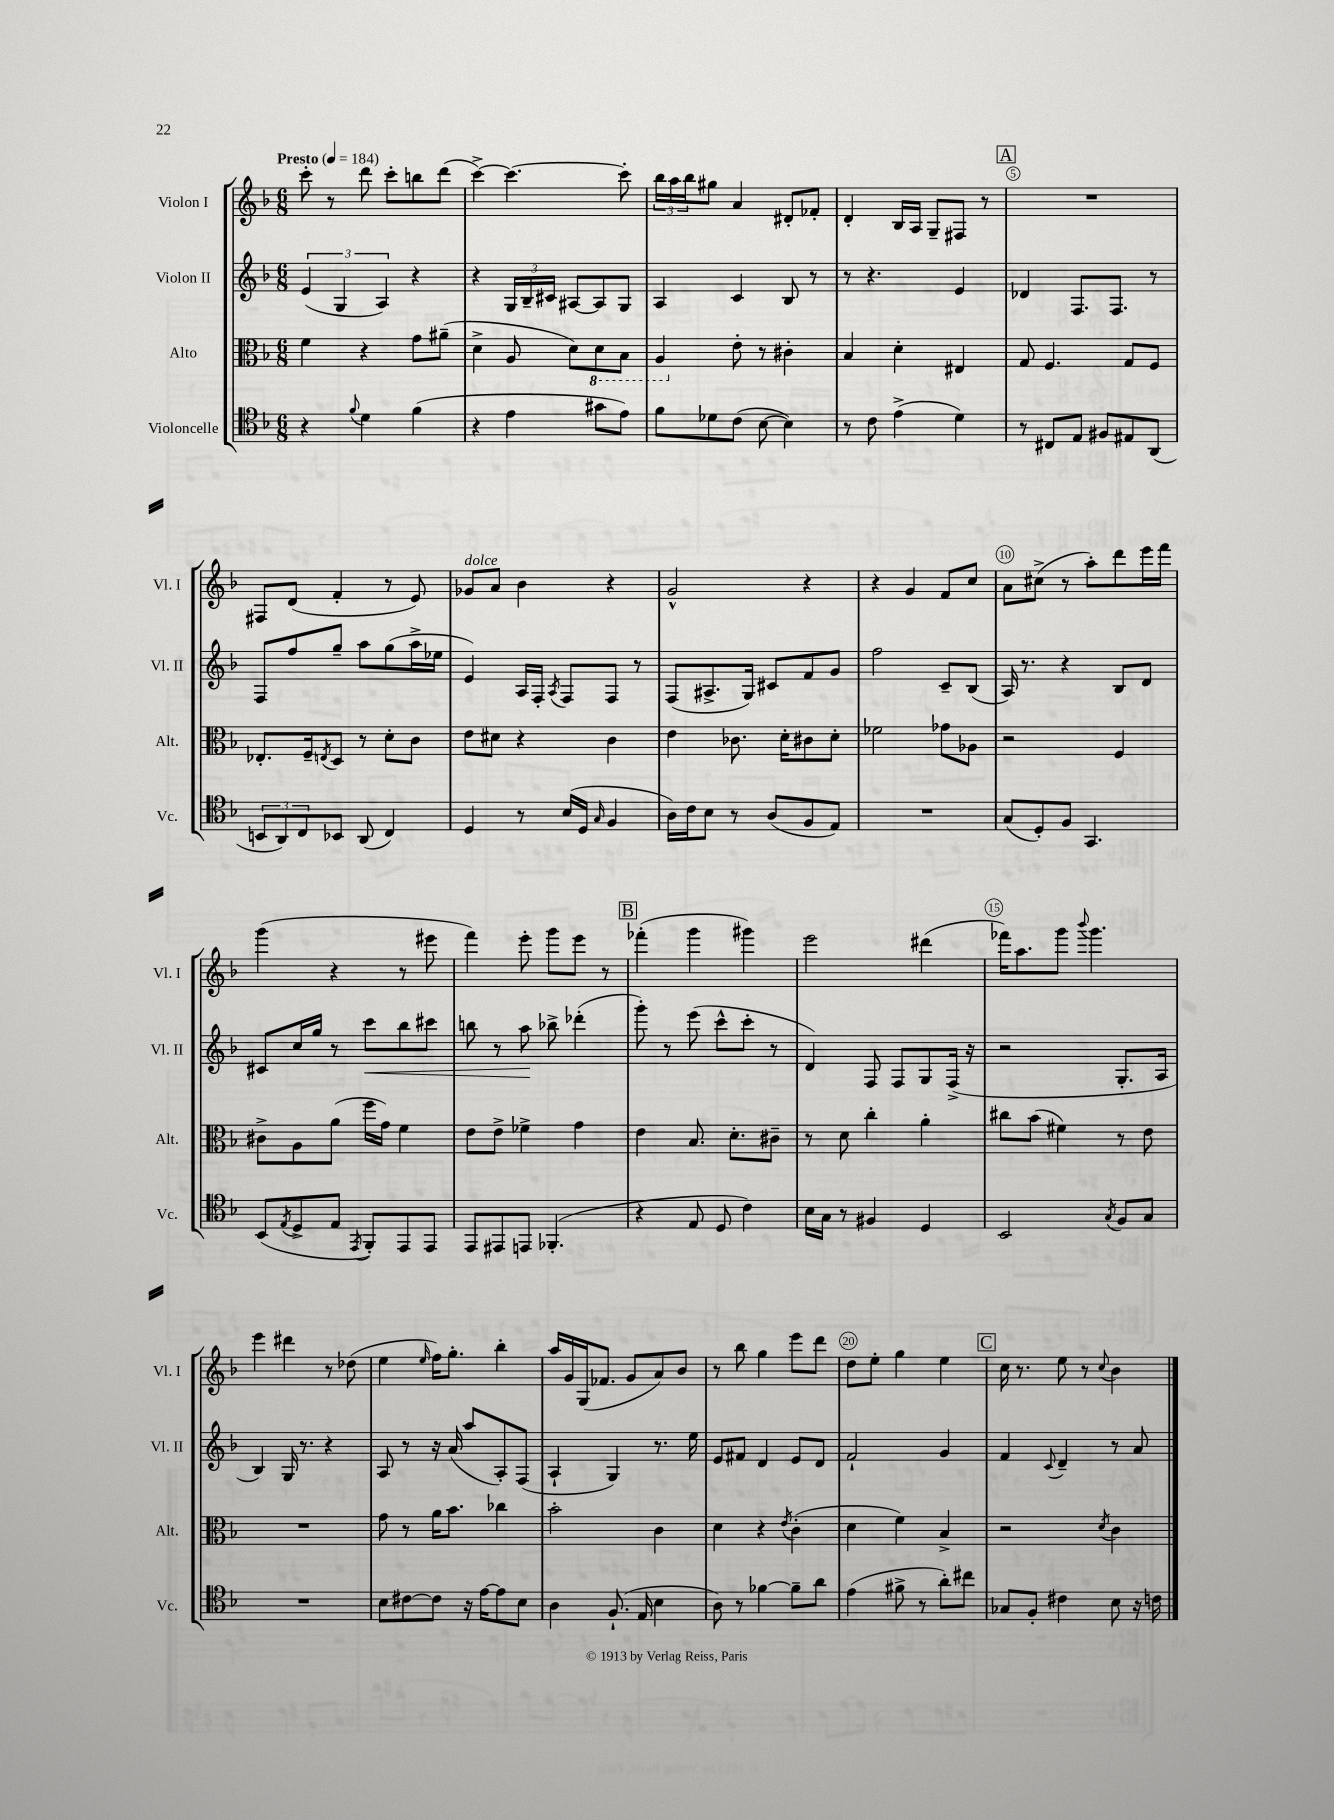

**kern	**kern	**kern	**dynam	**kern
*part4	*part3	*part2	*part2	*part1
*staff4	*staff3	*staff2	*staff2	*staff1
*I"Violoncelle	*I"Alto	*I"Violon II	*	*I"Violon I
*I'Vc.	*I'Alt.	*I'Vl. II	*	*I'Vl. I
*clefC4	*clefC3	*clefG2	*	*clefG2
*k[b-]	*k[b-]	*k[b-]	*	*k[b-]
*M6/8	*M6/8	*M6/8	*	*M6/8
*MM184	*MM184	*MM184	*	*MM184
=1	=1	=1	=1	=1
!	!	!	!	!LO:TX:a:B:t=Presto
4r	4f\	(6e/	.	8ccc'\
.	.	.	.	8r
.	.	6G/	.	.
8qqf/	.	.	.	.
4d\	4r	.	.	8ddd\
.	.	6A/)	.	.
.	.	.	.	8ccc'\L
(4f\	8g\L	4r	.	8bbn\
.	(8a#X~\J	.	.	(8ddd\J
=2	=2	=2	=2	=2
4r	4d^\	4r	.	[4ccc^\)
4e\	8A/	24G/LL	.	4.ccc\_
.	.	24B-~/	.	.
.	.	24c#X/JJ	.	.
.	8d\L)	[8A#X/L	.	.
*	*8ba	*	*	*
8g#X\L	8D\	8A#/]	.	.
8e\J)	8BB-\J	8G/J	.	8ccc'\]
=3	=3	=3	=3	=3
8f\L	4AA/	4A/	.	24bb-\LL
.	.	.	.	24aa\
.	.	.	.	24bb-\J
8d-X\	.	.	.	8gg#X\J
*	*X8ba	*	*	*
(8c\J	8e'\	4c/	.	4a/
[8B-\	8r	.	.	.
4B-\])	4c#X'\	8B-/	.	8d#X'/L
.	.	8r	.	8f-X'/J
=4	=4	=4	=4	=4
8r	4B-/	8r	.	4d'/
8c\	.	4.r	.	.
(4e^\	4d'\	.	.	16B-/LL
.	.	.	.	16A/JJ
.	.	.	.	8G~/L
4d\)	4E#X/	4e/	.	8F#X/J
.	.	.	.	8r
!!LO:REH:place=s1:t=A
=5	=5	=5	=5	=5
8r	8G/	4d-X/	.	2.r
8C#X/L	4.F/	.	.	.
8E/J	.	8.F/L	.	.
8F#X/L	.	.	.	.
.	.	8.F/J	.	.
8E#X/	8G/L	.	.	.
(8AA/J	8F/J	8r	.	.
!!LO:LB:g=z
=6	=6	=6	=6	=6
12BBn/L	8.E-X'/L	8F/L	.	8F#X/L
12AA/)	.	.	.	.
.	.	8ff/	.	(8d/J
12C/	.	.	.	.
.	16F~/k	.	.	.
.	8qEn/	.	.	.
8BB-X/J	8D/J	8gg~/J	.	4f'/
(8AA/	8r	8aa\L	.	.
4C/)	8d'\L	(8gg\	.	8r
.	8c\J	16aa^\L	.	8e/)
.	.	16ee-X\JJ	.	.
=7	=7	=7	=7	=7
!	!	!	!	!LO:TX:a:i:t=dolce
4D/	8e\L	4e/)	.	8g-X/L
.	8d#X\J	.	.	8a/J
8r	4r	16A/LL	.	4b-\
.	.	16F'/JJ	.	.
.	.	8qA/	.	.
(16B-/LL	.	8F/L	.	.
16D/JJ	.	.	.	.
16qqG/	.	.	.	.
4F/	4c\	8F/J	.	4r
.	.	8r	.	.
=8	=8	=8	=8	=8
16A\LL)	4e\	(8F/L	.	2g^^/
16c\J	.	.	.	.
8B-\J	.	8.A#X^/	.	.
8r	8.c-X\	.	.	.
.	.	16G/Jk)	.	.
(8A/L	.	8c#X/L	.	.
.	16d'\KL	.	.	.
8F/	8c#X\	8f/	.	4r
8E/J)	8d'\J	8g/J	.	.
=9	=9	=9	=9	=9
2.r	2f-X\	2ff\	.	4r
.	.	.	.	4g/
.	8g-X\L	8c~/L	.	8f/L
.	8A-X\J	(8B-/J	.	8cc/J
=10	=10	=10	=10	=10
(8G/L	2r	16A/)	.	8a\L
.	.	8.r	.	.
8D'/)	.	.	.	(8cc#X^\J
8F/J	.	4r	.	8r
4.GG/	.	.	.	8aa'\L)
.	4F/	8B-/L	.	8ddd\
.	.	8d/J	.	16eee\L
.	.	.	.	16fff\JJ
!!LO:LB:g=z
=11	=11	=11	=11	=11
(8BB-/L	8c#X^\L	8c#X/L	.	(4ggg\
8qE/	.	.	.	.
8D^/	8A\	16cc/L	.	.
.	.	16gg/JJ	.	.
8E/J	(8a\J	8r	.	4r
8qEE/	.	.	.	.
!	!	!	!LO:HP:b	!
8FF'/L)	16ff\LL	8ccc\L	<	.
.	16g\JJ)	.	.	.
8EE/	4f\	8bb-\	.	8r
8EE/J	.	8ccc#X\J	.	8eee#X\
=12	=12	=12	=12	=12
8EE/L	8e\L	8bbn\	.	4fff\)
8EE#X/	8e^\J	8r	.	.
8EEn/J	4f-X^\	8aa\	.	8eee'\
(4.FF-X'/	.	8bb-X^\	[	8ggg\L
.	4g\	(4ddd-X'\	.	8eee\J
.	.	.	.	8r
!!LO:REH:place=s1:t=B
=13	=13	=13	=13	=13
4r	4e\	8ggg'\)	.	(4fff-X'\
.	.	8r	.	.
8E/	8.B-/	(8eee\	.	4ggg\
8D/	.	8ccc^^\L	.	.
.	8.d'\L	.	.	.
4c\)	.	8ccc'\J	.	4ggg#X\)
.	8c#X~\J	8r	.	.
=14	=14	=14	=14	=14
16B-\LL	8r	4d/)	.	2eee\
16G\JJ	.	.	.	.
8r	8d\	.	.	.
4F#X/	4cc'\	8F/	.	.
.	.	8F/L	.	.
4D/	4a'\	8G/	.	(4ddd#X\
.	.	(16F^/Jk	.	.
.	.	16r	.	.
=15	=15	=15	=15	=15
2BB-/	8cc#X\L	2r	.	16fff-X\KL)
.	.	.	.	8.aa\
.	(8b-\J	.	.	.
.	4f#X\)	.	.	8ggg\J
.	.	.	.	8qqbbb-/
.	.	.	.	4.ggg\
8qG/	.	.	.	.
8F/L	8r	8.G'/L	.	.
8G/J	8e\	.	.	.
.	.	16A/Jk	.	.
!!LO:LB:g=z
=16	=16	=16	=16	=16
2.r	2.r	4B-/)	.	4eee\
.	.	16G/	.	4ddd#X\
.	.	8.r	.	.
.	.	4r	.	8r
.	.	.	.	(8dd-X\
=17	=17	=17	=17	=17
8B-\L	8g\	8A/	.	4ee\
[8c#X\	8r	8r	.	.
.	.	.	.	16qqee/
8c#\J]	16a\KL	16r	.	16ff\KL)
.	8.b-\J	(16a/	.	8.gg'\J
16r	.	8aa/L	.	.
[16e\KL	.	.	.	.
8e\]	4cc-X\	8A'/)	.	4bb-'\
8B-\J	.	(8F/J	.	.
=18	=18	=18	=18	=18
4A\	2b-'\	4A`/	.	16aa/LL
.	.	.	.	16g/
.	.	.	.	(16G/J
.	.	.	.	8.f-X/J
(8.F`/	.	4G/)	.	.
.	.	.	.	8g/L
16E/	.	.	.	.
4B-\	4c\	8.r	.	8a/)
.	.	.	.	8b-/J
.	.	16ee\	.	.
=19	=19	=19	=19	=19
8A\)	4d\	8e/L	.	8r
8r	.	8f#X/J	.	8bb-\
[4f-X\	4r	4d/	.	4gg\
.	8qe/	.	.	.
8f-~\L]	(4c'\	8e/L	.	8eee\L
8a\J	.	8d/J	.	8ddd\J
=20	=20	=20	=20	=20
(4e\	4d\	2f`/	.	8dd\L
.	.	.	.	8ee'\J
8f#X^\	4f\)	.	.	4gg\
8r	.	.	.	.
8a'\L)	4B-^/	4g/	.	4ee\
8cc#X\J	.	.	.	.
!!LO:REH:place=s1:t=C
=21	=21	=21	=21	=21
8G-X/L	2r	4f/	.	16cc\
.	.	.	.	8.r
8F'/J	.	.	.	.
.	.	8qqc/	.	.
4c#X\	.	4d~/	.	8ee\
.	.	.	.	8r
.	8qd/	.	.	8qqcc/
8B-\	4c\	8r	.	4b-\
16r	.	8a/	.	.
16cn\	.	.	.	.
==	==	==	==	==
*-	*-	*-	*-	*-
